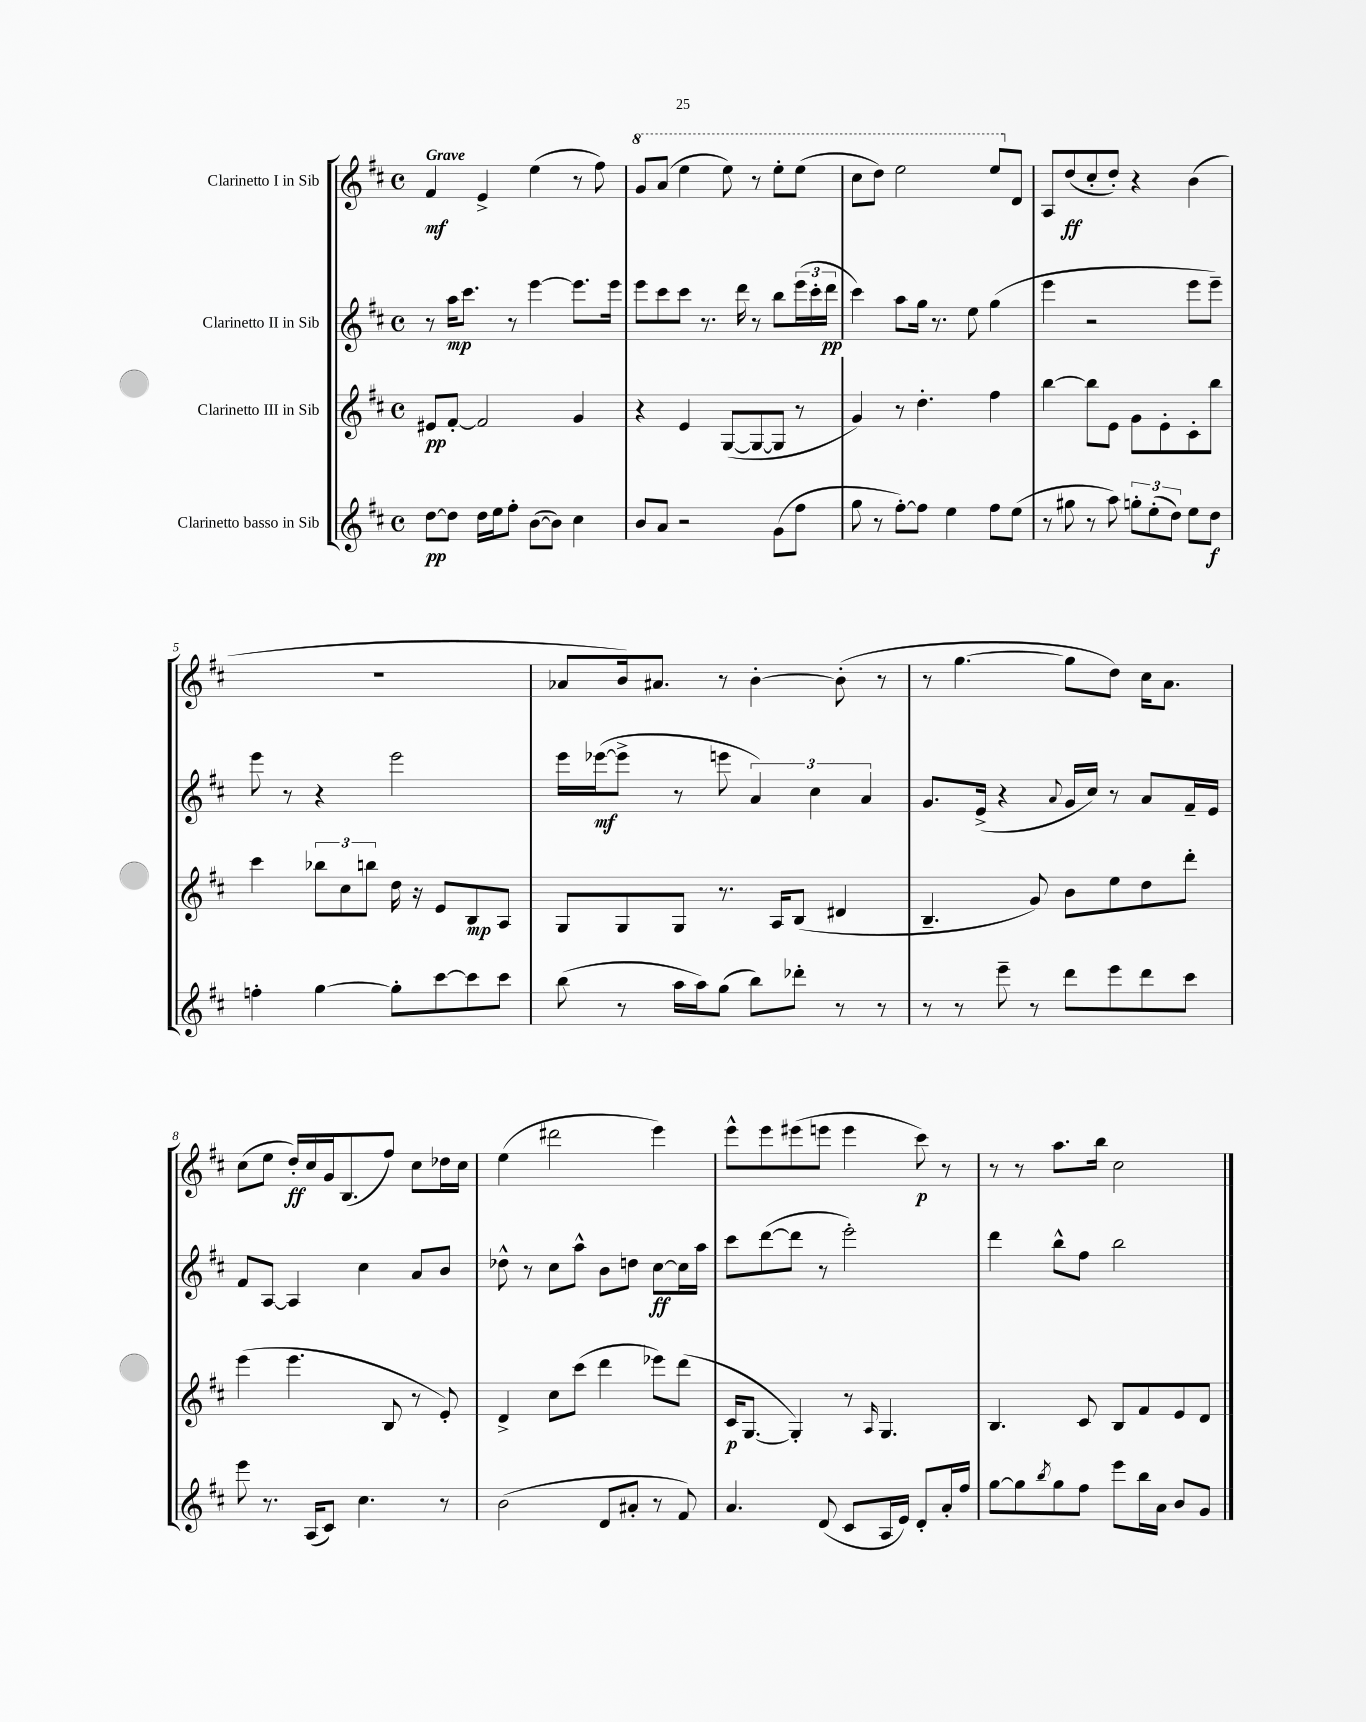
<<
\new StaffGroup <<
\new Staff = "s0" \with { instrumentName = "Clarinetto I in Sib" } {
    \clef treble \key d \major \defaultTimeSignature \time 4/4 \tempo "Grave"
    fis'4\mf e'4-> e''4( r8 fis''8) |
    \ottava #1 g''8 a''8( e'''4 e'''8) r8 e'''8-. e'''8( |
    cis'''8 d'''8) e'''2 e'''8 \ottava #0 d'8 |
    a8 d''8\ff( cis''8-. d''8-.) r4 b'4( |
    R1 |
    aes'8 b'16) ais'8. r8 b'4~-. b'8-.( r8 |
    r8 g''4.~ g''8 d''8) cis''16 a'8. |
    cis''8( e''8 d''16-.\ff) cis''16 g'16 b8.( fis''8) cis''8 des''16 cis''16 |
    e''4( dis'''2 e'''4) |
    e'''8-^ e'''8 eis'''8( e'''8 e'''4 cis'''8\p) r8 |
    r8 r8 a''8. b''16 cis''2 \bar "|." |
}
\new Staff = "s1" \with { instrumentName = "Clarinetto II in Sib" } {
    \clef treble \key d \major \defaultTimeSignature \time 4/4
    r8 a''16\mp cis'''8. r8 e'''4~ e'''8. e'''16 |
    e'''8 cis'''8 cis'''8 r8. d'''16 r8 b''8 \tuplet 3/2 { e'''16( cis'''16-. d'''16\pp } |
    cis'''4) a''8 g''16 r8. e''8 g''4( |
    e'''4 r2 e'''8 e'''8--) |
    e'''8 r8 r4 e'''2 |
    e'''16 ees'''16~\mf( ees'''8-> r8 e'''8 \tuplet 3/2 { a'4) cis''4 a'4 } |
    g'8. e'16->( r4 \appoggiatura { a'8 } g'16 cis''16) r8 a'8 fis'16-- e'16 |
    fis'8 a8~ a4 cis''4 a'8 b'8 |
    des''8-^ r8 cis''8 a''8-^ b'8 d''8 cis''8~\ff cis''16 a''16 |
    cis'''8 d'''8~( d'''8 r8 e'''2-.) |
    d'''4 b''8-^ fis''8 b''2 \bar "|." |
}
\new Staff = "s2" \with { instrumentName = "Clarinetto III in Sib" } {
    \clef treble \key d \major \defaultTimeSignature \time 4/4
    eis'8\pp fis'8~-. fis'2 g'4 |
    r4 e'4 g8~( g8~ g8 r8 |
    g'4) r8 d''4.-. fis''4 |
    b''4~ b''8 e'8 g'8 e'8-. cis'8-. b''8 |
    cis'''4 \tuplet 3/2 { bes''8 cis''8 b''8 } d''16 r16 e'8 b8\mp a8 |
    g8 g8 g8 r8. a16 b8( dis'4 |
    b4.-- g'8) b'8 e''8 d''8 d'''8-. |
    e'''4( e'''4. b8 r8 e'8-.) |
    d'4-> cis''8 cis'''8( d'''4 ees'''8) d'''8( |
    cis'16\p g8.~ g4-.) r8 \grace { a16 } g4. |
    b4. cis'8 b8 fis'8 e'8 d'8 \bar "|." |
}
\new Staff = "s3" \with { instrumentName = "Clarinetto basso in Sib" } {
    \clef treble \key d \major \defaultTimeSignature \time 4/4
    d''8~\pp d''8 d''16 e''16 fis''8-. b'8~( b'8) cis''4 |
    b'8 a'8 r2 g'8( fis''8 |
    g''8 r8 fis''8~-.) fis''8 e''4 fis''8 e''8( |
    r8 gis''8 r8 a''8) \tuplet 3/2 { g''8-. e''8-.( d''8) } e''8 d''8\f |
    f''4-. g''4~ g''8-. cis'''8~ cis'''8 cis'''8 |
    b''8( r8 a''16 a''16) g''8( b''8) des'''8-. r8 r8 |
    r8 r8 e'''8-- r8 d'''8 e'''8 d'''8 cis'''8 |
    e'''8 r8. a16( cis'8) cis''4. r8 |
    b'2( d'8 ais'8-. r8 fis'8) |
    a'4. d'8( cis'8 a16 e'16) d'8-. a'16-. fis''16 |
    g''8~ g''8 \acciaccatura { b''8 } g''8 fis''8 e'''8 b''16 a'16 b'8 g'8 \bar "|." |
}
>>
>>
